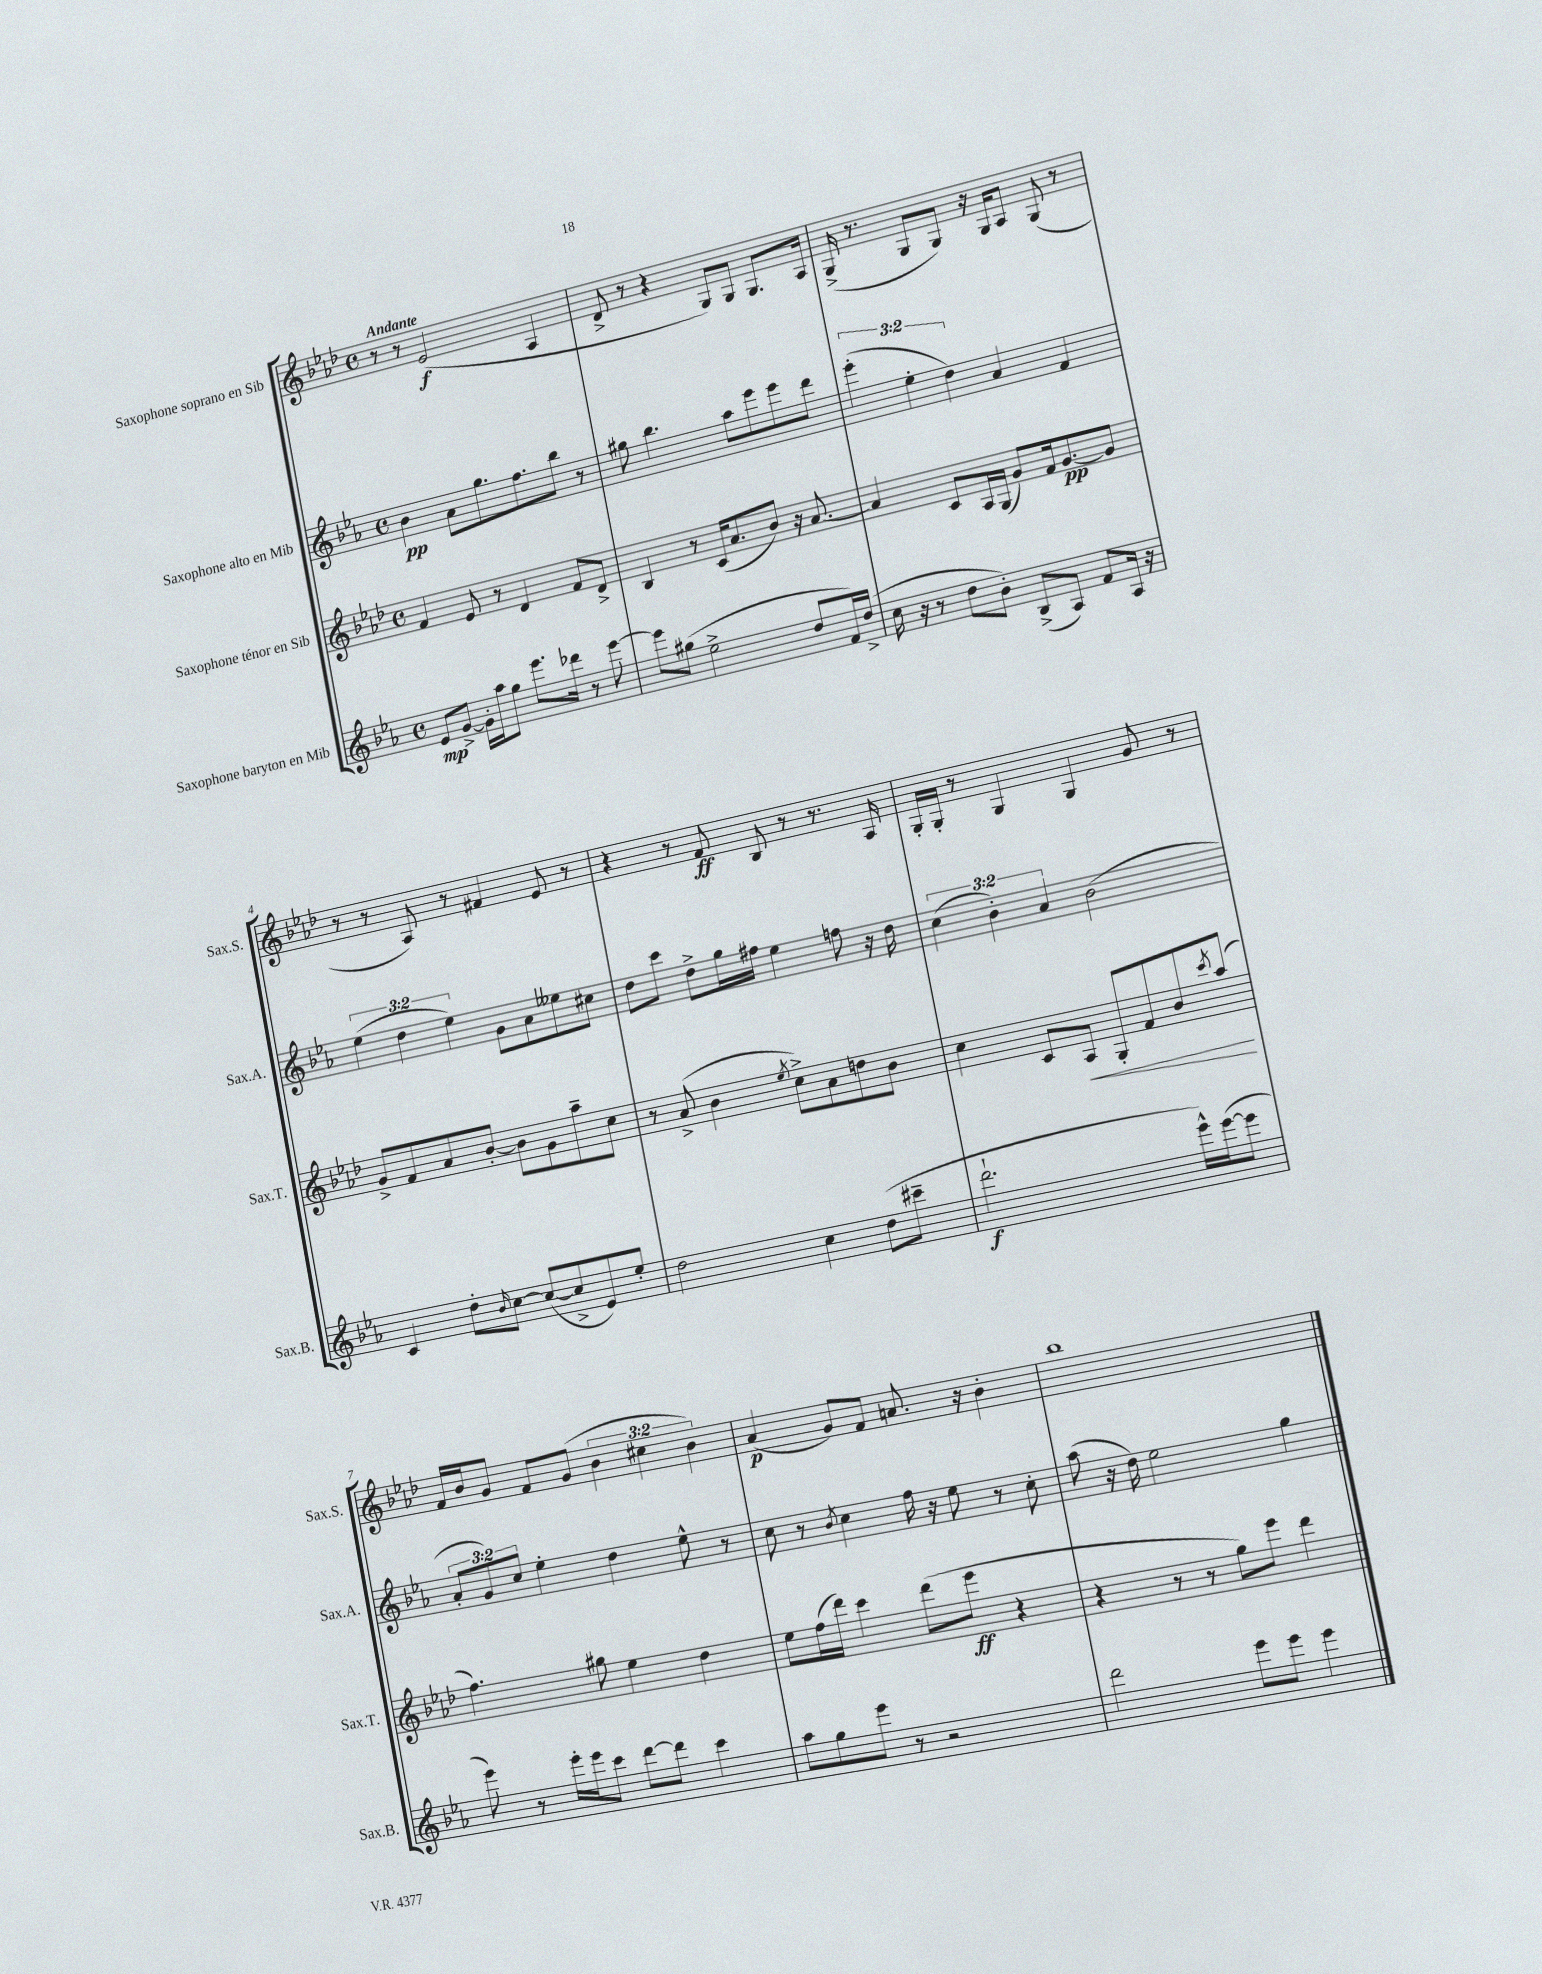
<<
\new StaffGroup <<
\new Staff = "s0" \with { instrumentName = "Saxophone soprano en Sib" shortInstrumentName = "Sax.S." } {
    \clef treble \key aes \major \defaultTimeSignature \time 4/4 \override Staff.TupletNumber.text = #tuplet-number::calc-fraction-text \tempo "Andante"
    r8 r8 ees'2\f( aes4 |
    des'8-> r8 r4 g8) g8 g8. aes16 |
    g16->( r8. g8 g8) r16 g16 aes8 g8( r8 |
    r8 r8 aes8) r8 fis'4 ees'8 r8 |
    r4 r8 f'8\ff bes8 r8 r8. aes16 |
    g16-. g16-. r8 g4 g4 g'8 r8 |
    f'16 bes'16 g'8 f'8 g'8( \tuplet 3/2 { bes'4 cis''4 bes'4) } |
    aes'4\p( g'8) f'8 a'8. r16 bes'4-. |
    bes''1 \bar "|." |
}
\new Staff = "s1" \with { instrumentName = "Saxophone alto en Mib" shortInstrumentName = "Sax.A." } {
    \clef treble \key ees \major \defaultTimeSignature \time 4/4 \override Staff.TupletNumber.text = #tuplet-number::calc-fraction-text
    bes'4\pp aes'8 g''8. f''8. bes''8 r8 |
    gis''8 bes''4. aes''8 ees'''8 ees'''8 d'''8 |
    \tuplet 3/2 { ees'''4-.( ees''4-. d''4) } aes'4 f'4 |
    \tuplet 3/2 { ees''4( d''4 ees''4) } g'8 aes'8 eeses''8 cis''8 |
    d''8 c'''8 d''8-> g''16 fis''16 ees''4 f''8 r16 d''16 |
    \tuplet 3/2 { c''4( bes'4-.) aes'4 } bes'2( |
    \tuplet 3/2 { aes'8-. g'8) c''8 } ees''4-. d''4 ees''8-^ r8 |
    c''8 r8 \acciaccatura { bes'8 } c''4 f''16 r16 ees''8 r8 c''8-. |
    aes''8( r16 d''16) ees''2 g''4 \bar "|." |
}
\new Staff = "s2" \with { instrumentName = "Saxophone ténor en Sib" shortInstrumentName = "Sax.T." } {
    \clef treble \key aes \major \defaultTimeSignature \time 4/4
    f'4 ees'8 r8 des'4 f'8 des'8-> |
    bes4 r8 c'16( aes'8. bes'8) r16 aes'8.~ |
    aes'4 c'8 aes16 g16( g'8) f'16 g'8.~\pp g'8 |
    g'8-> f'8 aes'8 bes'8~-. bes'8 g'8 aes''8-- c''8 |
    r8 aes'8->( bes'4 \acciaccatura { ees''8 } c''8->) aes'8 d''8 bes'8 |
    c''4 c'8 aes8\< g8-. f'8 bes'8 \acciaccatura { c'''8 } aes''8\!( |
    f''4.) gis''8 ees''4 des''4 |
    ees''8 f''16( des'''16) c'''4 des'''8( ees'''8\ff r4 |
    r4 r8 r8 g''8) ees'''8 des'''4 \bar "|." |
}
\new Staff = "s3" \with { instrumentName = "Saxophone baryton en Mib" shortInstrumentName = "Sax.B." } {
    \clef treble \key ees \major \defaultTimeSignature \time 4/4
    ees'8\mp g'8~-> g'16-. aes''16 g''8 ees'''8. des'''16 r8 ees'''8~ |
    ees'''8 gis''8( ees''2-> d''8 f'16) d''16->( |
    c''16 r16 r8 d''8 bes'8-.) bes8->( aes8) f'8 aes16 r16 |
    c'4 d''8-. \grace { bes'16 } c''8~ c''8~( c''8-> ees'8) ees''8-. |
    d''2 c''4 d''8( cis'''8-- |
    d'''2.-!\f ees'''16-^) ees'''16~( ees'''8 |
    ees'''8) r8 ees'''16-. ees'''16 c'''8 d'''8~ d'''8 c'''4 |
    aes''8 g''8 ees'''8 r8 r2 |
    d'''2 ees'''8 ees'''8 ees'''4 \bar "|." |
}
>>
>>
